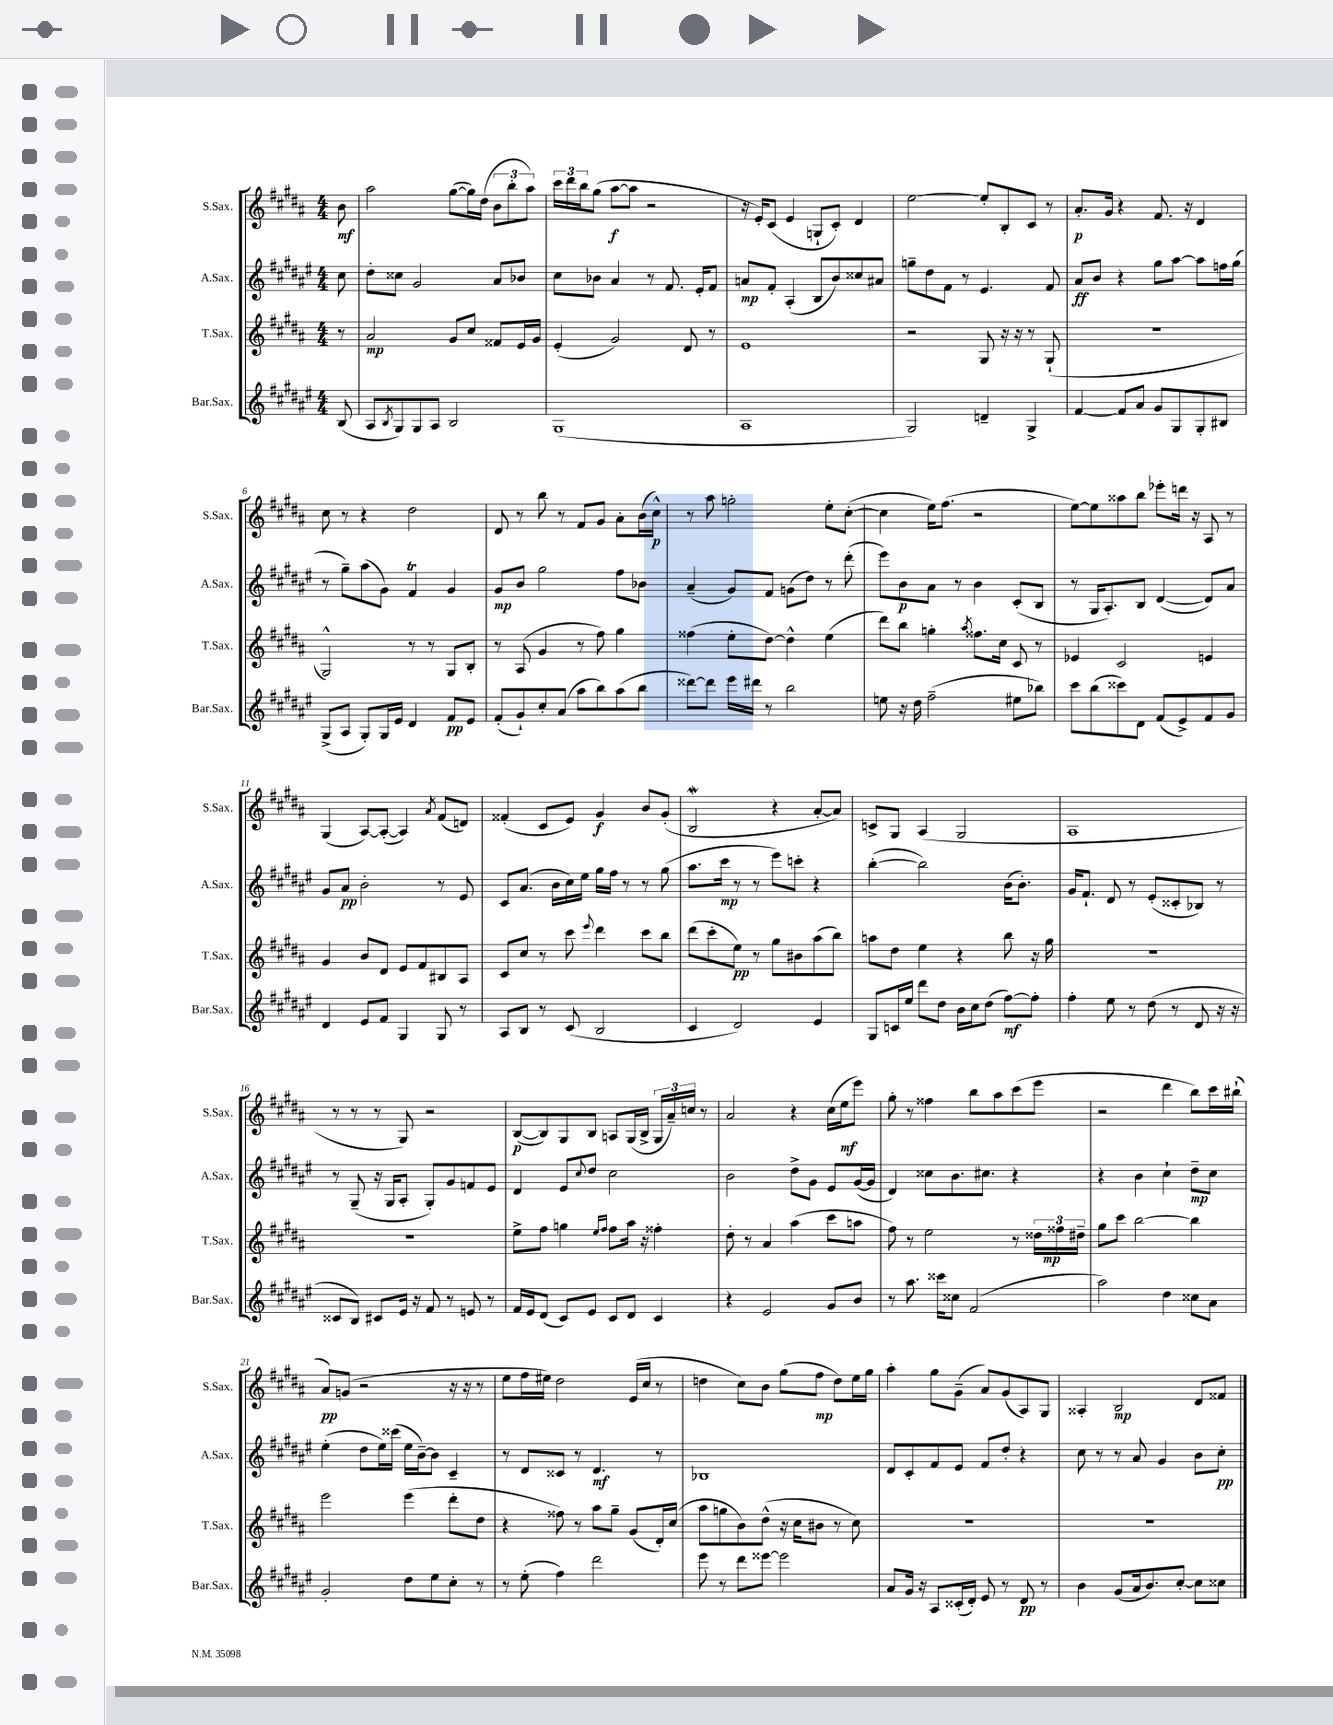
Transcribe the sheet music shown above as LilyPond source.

<<
\new StaffGroup <<
\new Staff = "s0" \with { instrumentName = "S.Sax." shortInstrumentName = "S.Sax." } {
    \clef treble \key b \major \numericTimeSignature \time 4/4 \partial 8
    b'8\mf |
    ais''2 gis''8~( gis''16) dis''16( \tuplet 3/2 { b'8 b''8-. ais''8) } |
    \tuplet 3/2 { cis'''16 dis'''16 b''16 } gis''8( ais''8~\f ais''8 r2 |
    r16 e'16-.) cis'8( e'4 g8-! cis'8-.) dis'4 |
    e''2~ e''8-. b8-. cis'8 r8 |
    ais'8.-.\p gis'16 r4 fis'8. r16 dis'4 |
    cis''8 r8 r4 dis''2 |
    dis'8 r8 b''8 r8 fis'8 gis'8 ais'8-. b'16( cis''16-^\p) |
    r8 ais''8 g''2-. e''8-. cis''8~-.( |
    cis''4 e''16) fis''8.( r2 |
    e''8~) e''8 aisis''8 b''8 ees'''8-. d'''16 r16 ais8 r8 |
    gis4( ais8~) ais8~-.( ais4) \acciaccatura { ais'8 } fis'8( d'8) |
    fisis'4-.( cis'8 e'8) gis'4\f b'8 gis'8-.( |
    b2\mordent r4 ais'8~-. ais'8) |
    c'8-> gis8 ais4( gis2 |
    ais1 |
    r8 r8 r8 gis8) r2 |
    b8~\p( b8) gis8 b8 a8 gis16( b16-> \tuplet 3/2 { gis16 ais'16--) c''16 } r8 |
    ais'2 r4 cis''16( e''16\mf e'''8) |
    gis''8-. r8 fisis''4 b''8 ais''8 cis'''8( e'''8 |
    r2 dis'''4 b''8) cis'''16 bis''16-!( |
    ais'8\pp) g'8( r2 r16 r16 r8 |
    e''8 fis''16 eis''16) dis''2 e'16( cis''16 r8 |
    d''4 cis''8) b'8 gis''8( fis''8\mp d''8) e''16 gis''16 |
    ais''4-. gis''8 gis'8--( ais'8) gis'8( ais8) gis8 |
    aisis4-. b2\mp dis'8 fisis'8 \bar "|." |
}
\new Staff = "s1" \with { instrumentName = "A.Sax." shortInstrumentName = "A.Sax." } {
    \clef treble \key fis \major \numericTimeSignature \time 4/4 \partial 8
    cis''8 |
    dis''8-. cisis''8 gis'2 ais'8 bes'8 |
    cis''8 bes'8 ais'4 r8 fis'8. eis'16-. fis'8 |
    a'8\mp fis'8-. ais4-.( b8 b'8) cisis''8 ais'8 |
    g''8-- dis''8 fis'8 r8 eis'4. fis'8 |
    ais'8\ff b'8 r4 gis''8 ais''8~ ais''8 f''16 gis''16( |
    r8 gis''8--) ais''8( gis'8) fis'4\trill gis'4 |
    gis'8\mp b'8 gis''2 fis''8 bes'8 |
    ais'4--( gis'8) fis'8 g'8( dis''8) r8 dis'''8-.( |
    eis'''8) b'8\p ais'8 r8 b'4 cis'8-.( b8 |
    r8 gis16 ais8.-.) b8 dis'4~( dis'8) ais'8 |
    gis'8 ais'8\pp b'2-. r8 eis'8 |
    cis'8 ais'8.( b'16 cis''16) eis''16 gis''16 fis''16 r8 r8 gis''8( |
    ais''8. cis'''16\mp r8 r8 eis'''8) c'''8-. r4 |
    b''4~-.( b''2) b'16( b'8.-.) |
    gis'16 fis'8.-! dis'8 r8 eis'8-.( cisis'8-. bes8) r8 |
    r8 gis8--( r16 gis16 ais8-. gis8-.) gis'8 f'8 eis'8 |
    dis'4 eis'8 \appoggiatura { cis''8 } dis''8 cis''2 |
    b'2 dis''8-> gis'8 eis'8 gis'16~( gis'16 |
    dis'4) cisis''8 b'8. cis''8. r4 |
    r4 b'4 cis''4-! dis''8--\mp cis''8 |
    eis''4-.( dis''8 eis''16) cisis'''16( eis''16 b'16~--) b'8 cis'4-- |
    r8 dis'8 cisis'8 r8 dis'4.\mf r8 |
    bes1 |
    dis'8 cis'8-. fis'8 eis'8 fis'8 dis''8-. r4 |
    cis''8 r8 r8 ais'8 gis'4 b'8 cis''8-.\pp \bar "|." |
}
\new Staff = "s2" \with { instrumentName = "T.Sax." shortInstrumentName = "T.Sax." } {
    \clef treble \key b \major \numericTimeSignature \time 4/4 \partial 8
    r8 |
    ais'2\mp gis'8 cis''8 fisis'8 e'16 gis'16 |
    e'4-.( gis'2) dis'8 r8 |
    e'1 |
    r2 gis8 r16 r16 r8 gis8-!( |
    R1 |
    gis2-^) r8 r8 gis8 b8-. |
    r8 ais8( gis'4 r8 fis''8) gis''4 |
    fisis''4( e''8-. dis''8~) dis''4-^ e''4( |
    dis'''8) b''8 g''4-. \acciaccatura { ais''8 } fisis''8. cis''16 cis'8 r8 |
    ees'4 cis'2 e'4 |
    gis'4 b'8 dis'8 e'8 fis'8 bis8 ais8 |
    cis'8 cis''8 r8 cis'''8 \appoggiatura { e'''8 } dis'''4 cis'''8 b''8 |
    dis'''8( cis'''8-. e''8\pp) r8 gis''8 bis'8 ais''8( b''8) |
    a''8 dis''8 e''4 r4 b''8 r16 gis''16 |
    R1 |
    r1 |
    e''8-> fis''8 g''4 \grace { e''16 fis''16 } fis''8 ais''16 r16 fisis''4-. |
    dis''8-. r8 ais'4 ais''4( cis'''8 a''8 |
    fis''8) r8 e''2 r8 \tuplet 3/2 { disis''16 fisis''16\mp dis''16-- } |
    gis''8 cis'''8 b''2~ b''4 |
    e'''2 e'''4( dis'''8-. dis''8 |
    r4 fisis''8) r8 ais''8 gis''8-- gis'8( dis'16-.) cis''16( |
    ais''8 g''8 b'8) dis''8-^( r16 cis''16 bis'8 r8 cis''8) |
    R1 |
    R1 \bar "|." |
}
\new Staff = "s3" \with { instrumentName = "Bar.Sax." shortInstrumentName = "Bar.Sax." } {
    \clef treble \key fis \major \numericTimeSignature \time 4/4 \partial 8
    b8( |
    ais8 \acciaccatura { b8 } gis8) gis8 ais8 b2 |
    gis1( |
    ais1 |
    gis2) d'4-- gis4-> |
    fis'4~ fis'8 ais'8 gis'8 gis8 gis8-. bis8 |
    gis8->( ais8 gis8-.) gis16 eis'16 dis'4 fis'8\pp eis'8 |
    fis'8-.( gis'8-!) cis''8-. ais'8( ais''8 b''8) ais''8( b''8 |
    disis'''8~) disis'''8 eis'''16 dis'''16 r8 b''2 |
    e''8 r16 dis''16 fis''2--( eis''8 bes''8) |
    cis'''8 b''8( cisis'''8) dis'8 fis'8( eis'8->) fis'8 gis'8 |
    dis'4 eis'8 fis'8 gis4 gis8 r8 |
    ais8 b8 r8 cis'8( b2 |
    cis'4 dis'2) eis'4 |
    gis8 c'16 eis''16 dis'''8 dis''8 b'16 cis''16 dis''8( fis''8~\mf) fis''8-. |
    fis''4-. eis''8 r8 dis''8( r8 dis'8 r16 r16 |
    cisis'8 b8) cis'8 eis'16 r16 fis'8 r8 e'8 r8 |
    fis'16 eis'16 dis'8( cis'8) eis'8 cis'8 dis'8 cis'4 |
    r4 eis'2 gis'8 b'8 |
    r8 ais''8. cisis'''16 cisis''8 fis'2( |
    ais''2) dis''4 cisis''8 ais'8 |
    gis'2-. dis''8 eis''8 cis''8-. r8 |
    r8 eis''8-.( fis''4) dis'''2 |
    eis'''8 r8 dis'''8 eisis'''8~ eisis'''2 |
    ais'8 gis'16 r16 ais8 cisis'16-.( dis'16-.) eis'8 r8 dis'8\pp r8 |
    b'4 gis'8( ais'16 b'8.) cis''8~-. cis''8 cisis''8 \bar "|." |
}
>>
>>
